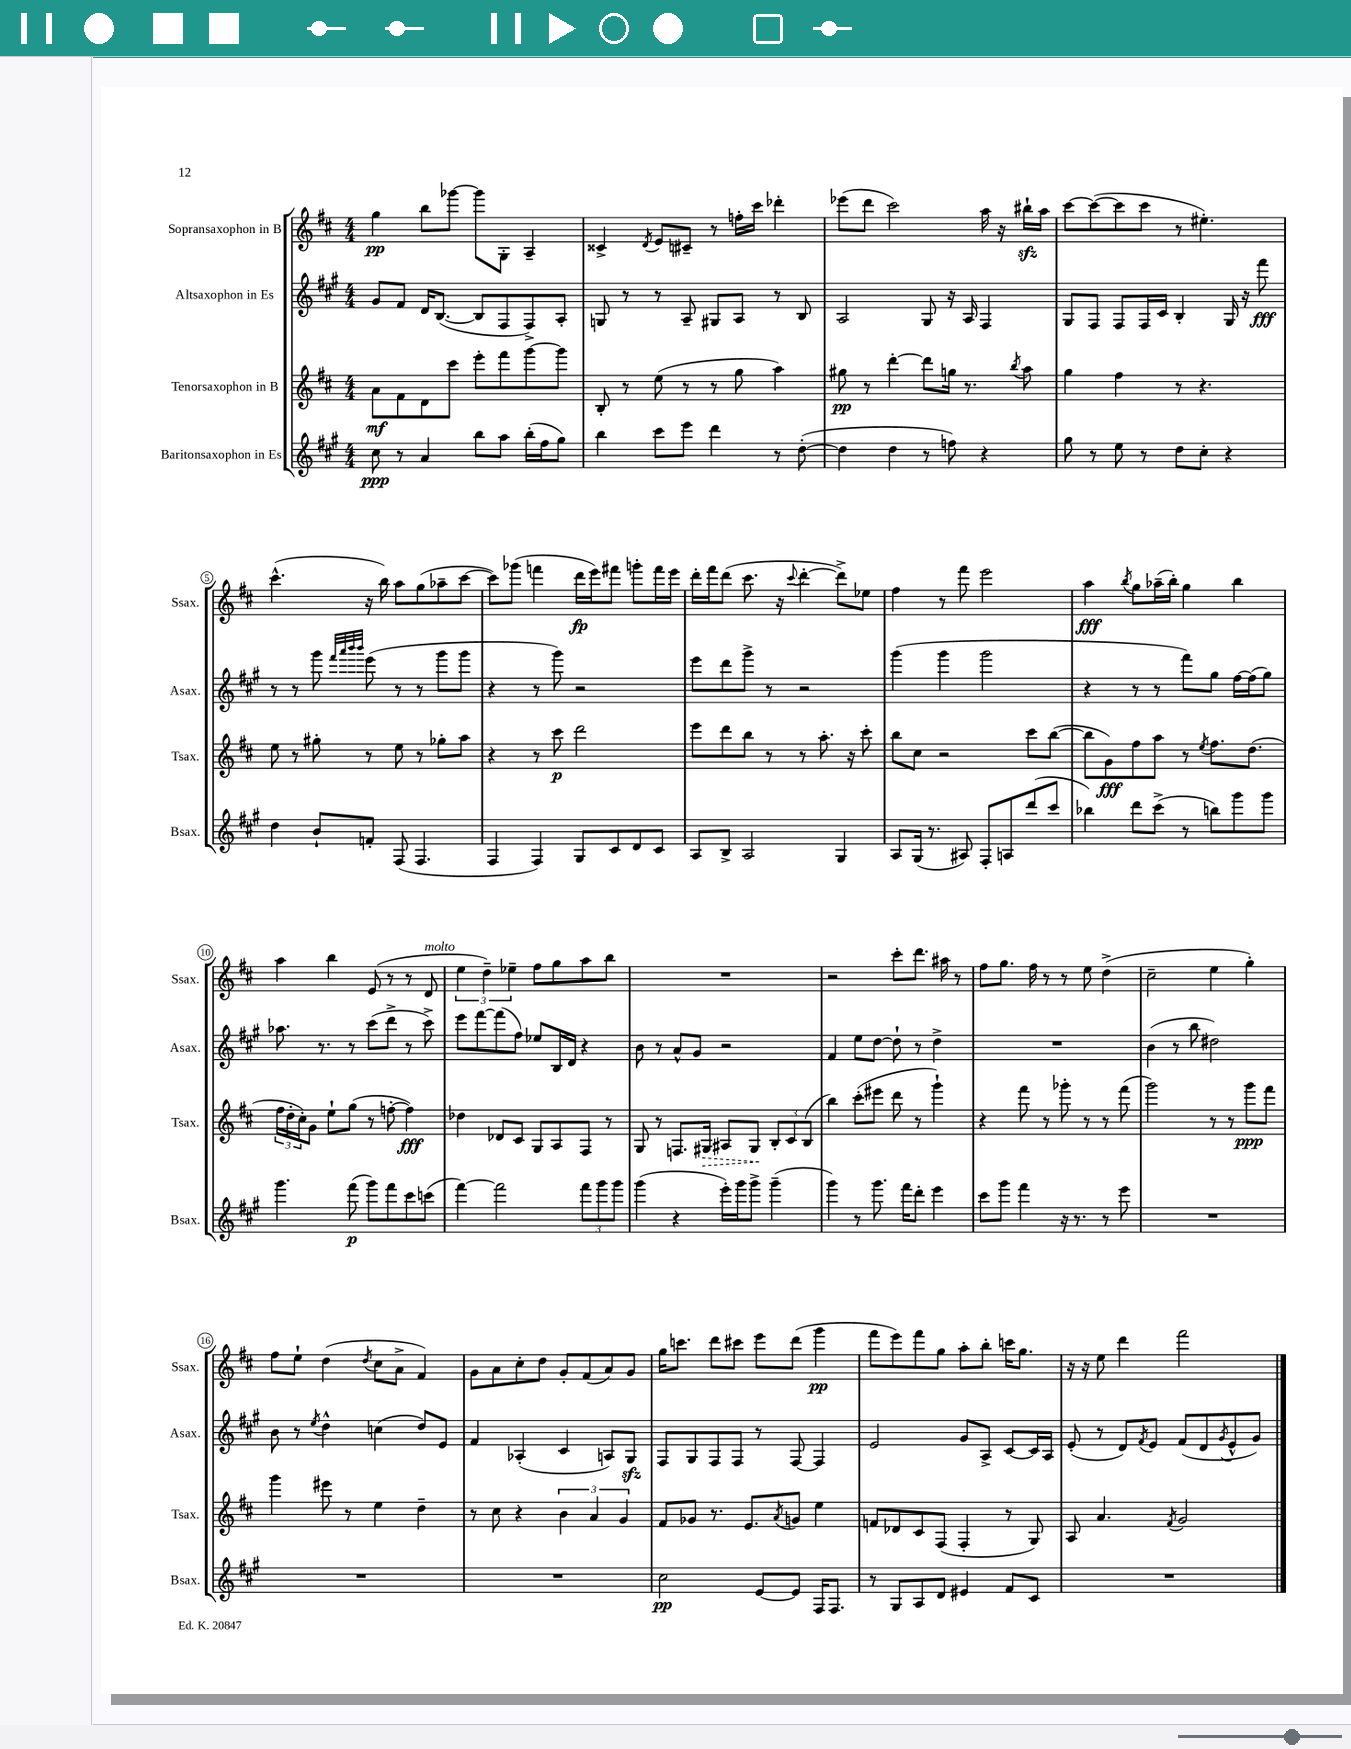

**kern	**dynam	**kern	**dynam	**kern	**dynam	**kern	**dynam
*part4	*part4	*part3	*part3	*part2	*part2	*part1	*part1
*staff4	*staff4	*staff3	*staff3	*staff2	*staff2	*staff1	*staff1
*I"Baritonsaxophon in Es	*	*I"Tenorsaxophon in B	*	*I"Altsaxophon in Es	*	*I"Sopransaxophon in B	*
*I'Bsax.	*	*I'Tsax.	*	*I'Asax.	*	*I'Ssax.	*
*clefG2	*	*clefG2	*	*clefG2	*	*clefG2	*
*k[f#c#g#]	*	*k[f#c#]	*	*k[f#c#g#]	*	*k[f#c#]	*
*M4/4	*	*M4/4	*	*M4/4	*	*M4/4	*
=1	=1	=1	=1	=1	=1	=1	=1
8cc#\	ppp	8a\L	mf	8g#/L	.	4gg\	pp
8r	.	8f#\	.	8f#/J	.	.	.
4a/	.	8d\	.	16d/KL	.	8bb\L	.
.	.	.	.	([8.B/J	.	.	.
.	.	8ccc#\J	.	.	.	[8ggg-X\J	.
8bb\L	.	8eee'\L	.	8B/L]	.	8ggg-\L]	.
8aa\J	.	8fff#\	.	8F#/	.	8G'\J	.
(16bb'\LL	.	[8ggg\	.	8F#^/)	.	4A~/	.
16ff#\J	.	.	.	.	.	.	.
8gg#\J)	.	8ggg\J]	.	8A'/J	.	.	.
=2	=2	=2	=2	=2	=2	=2	=2
4bb\	.	8B'/	.	8Gn/	.	4c##X^/	.
.	.	8r	.	8r	.	.	.
.	.	.	.	.	.	8qd/	.
8ccc#\L	.	(8ee\	.	8r	.	8e/L	.
8eee\J	.	8r	.	8A~/	.	8c#X~/J	.
4ddd\	.	8r	.	8G#X/L	.	8r	.
.	.	8gg\	.	8A/J	.	16ffn'\LL	.
.	.	.	.	.	.	16ccc#\JJ	.
8r	.	4aa\)	.	8r	.	4ddd-X'\	.
([8dd'\	.	.	.	8B/	.	.	.
=3	=3	=3	=3	=3	=3	=3	=3
4dd\]	.	8gg#X\	pp	2A/	.	(8eee-X\L	.
.	.	8r	.	.	.	8ddd\J	.
4dd\	.	[4ddd'\	.	.	.	2ccc#\)	.
8r	.	8ddd\L]	.	8G#/	.	.	.
8ffn\)	.	16ggn\Jk	.	16r	.	.	.
.	.	8.r	.	16A/	.	.	.
4r	.	.	.	4F#/	.	16aa\	.
.	.	.	.	.	.	16r	.
.	.	8qbb/	.	.	.	.	.
.	.	8aa\	.	.	.	16bb#Xzz`\LL	.
.	.	.	.	.	.	16aa\JJ	.
=4	=4	=4	=4	=4	=4	=4	=4
8gg#\	.	4gg\	.	8G#/L	.	[8ccc#\L	.
8r	.	.	.	8F#/J	.	(8ccc#\_	.
8ee\	.	4ff#\	.	8F#/L	.	8ccc#\]	.
8r	.	.	.	16F#/L	.	8ccc#\J	.
.	.	.	.	16c#/JJ	.	.	.
8dd\L	.	8r	.	4B'/	.	8r	.
8cc#'\J	.	4.r	.	.	.	4.ee#X'\)	.
4r	.	.	.	16G#/	.	.	.
.	.	.	.	16r	.	.	.
.	.	.	.	8fff#\	fff	.	.
!!LO:LB:g=z
=5	=5	=5	=5	=5	=5	=5	=5
4dd\	.	8ee\	.	8r	.	(4.ccc#^^\	.
.	.	8r	.	8r	.	.	.
8b`/L	.	8gg#X'\	.	8ggg#\	.	.	.
.	.	.	.	32qqfff#/LLL	.	.	.
.	.	.	.	32qqaaa/	.	.	.
.	.	.	.	32qqbbb/	.	.	.
.	.	.	.	32qqbbb/JJJ	.	.	.
8fn'/J	.	8r	.	(8eee\	.	16r	.
.	.	.	.	.	.	16bb\)	.
(8F#/	.	8ee\	.	8r	.	8aa\L	.
4.F#/	.	8r	.	8r	.	(8gg\	.
.	.	8gg-X'\L	.	8ggg#\L	.	8aa-X~\	.
.	.	8aa\J	.	8ggg#\J	.	[8ccc#\J	.
=6	=6	=6	=6	=6	=6	=6	=6
4F#/	.	4r	.	4r	.	8ccc#\L])	.
.	.	.	.	.	.	(8ggg-X\J	.
4F#/)	.	8r	.	8r	.	4fffn\	.
.	.	8ccc#\	p	8ggg#\)	.	.	.
8G#/L	.	2ddd\	.	2r	.	16ddd\LL	fp
.	.	.	.	.	.	16eee\J)	.
8c#/	.	.	.	.	.	8fff#X\J	.
8d/	.	.	.	.	.	8gggn'\L	.
8c#/J	.	.	.	.	.	16fff#\L	.
.	.	.	.	.	.	16eee\JJ	.
=7	=7	=7	=7	=7	=7	=7	=7
8A/L	.	8eee\L	.	8eee\L	.	16ddd'\LL	.
.	.	.	.	.	.	16fff#\J	.
8B^/J	.	8ddd\	.	8ddd\	.	(8ddd\J	.
2A/	.	8bb\J	.	8ggg#^\J	.	8.ccc#\	.
.	.	8r	.	8r	.	.	.
.	.	.	.	.	.	16r	.
.	.	.	.	.	.	8qqccc#/	.
.	.	8r	.	2r	.	[4ddd'\	.
.	.	8.aa'\	.	.	.	.	.
4G#/	.	.	.	.	.	8ddd^\L])	.
.	.	16r	.	.	.	.	.
.	.	8ccc#'\	.	.	.	8ee-X\J	.
=8	=8	=8	=8	=8	=8	=8	=8
8A/L	.	8bb\L	.	(4ggg#\	.	4ff#\	.
(16G#/Jk	.	8cc#\J	.	.	.	.	.
8.r	.	.	.	.	.	.	.
.	.	2r	.	4ggg#\	.	8r	.
8A#X/)	.	.	.	.	.	8fff#\	.
8F#'/L	.	.	.	2ggg#\	.	2eee\	.
8An/	.	.	.	.	.	.	.
(8ddd/	.	8ccc#\L	.	.	.	.	.
8ccc#/J	.	([8bb\J	.	.	.	.	.
=9	=9	=9	=9	=9	=9	=9	=9
4bb-X\)	.	8bb\L]	.	4r	.	4aa\	fff
.	.	8g\)	fff	.	.	.	.
.	.	.	.	.	.	8qbb/	.
8ddd\L	.	8ff#\	.	8r	.	8gg\L	.
(8ccc#^\J	.	8aa\J	.	8r	.	(16aa-X~\L	.
.	.	.	.	.	.	16bb'\JJ)	.
8r	.	8r	.	8fff#\L)	.	4gg\	.
.	.	8qee/	.	.	.	.	.
8bbn\L)	.	8.ff#\L	.	8gg#\J	.	.	.
8ggg#\	.	.	.	[16ff#\LL	.	4bb\	.
.	.	(8.dd\J	.	(16ff#\J]	.	.	.
8ggg#\J	.	.	.	8gg#\J)	.	.	.
!!LO:LB:g=z
=10	=10	=10	=10	=10	=10	=10	=10
4.ggg#\	.	24ff#\LL	.	8.aa-X\	.	4aa\	.
.	.	24dd'\	.	.	.	.	.
.	.	24cc#'\J)	.	.	.	.	.
.	.	8g\J	.	.	.	.	.
.	.	.	.	8.r	.	.	.
.	.	8ee`\L	.	.	.	4bb\	.
(8fff#\	p	(8gg\J	.	8r	.	.	.
8ggg#\L)	.	8r	.	(8ccc#\L	.	(8e/	.
8fff#\	.	[8ffn'\	.	8ddd^\J	.	8r	.
8ccc#\	.	4ff\])	fff	8r	.	8r	.
!	!	!	!	!	!	!LO:TX:a:i:t=molto	!
(8cccn\J	.	.	.	8ccc#^\)	.	8d/	.
=11	=11	=11	=11	=11	=11	=11	=11
[4fff#\)	.	4dd-X\	.	8eee\L	.	6ee\	.
.	.	.	.	[8fff#\	.	.	.
.	.	.	.	.	.	6dd~\)	.
2fff#\]	.	8d-X/L	.	(8fff#\]	.	.	.
.	.	.	.	.	.	6ee-X~\	.
.	.	8c#/J	.	8ff#\J)	.	.	.
.	.	8G/L	.	8ee-X/L	.	8ff#\L	.
.	.	8A/	.	16B/L	.	8gg\	.
.	.	.	.	16d/JJ	.	.	.
12fff#\L	.	8F#/J	.	4r	.	8aa\	.
12ggg#\	.	.	.	.	.	.	.
.	.	8r	.	.	.	8bb\J	.
12ggg#\J	.	.	.	.	.	.	.
=12	=12	=12	=12	=12	=12	=12	=12
(4ggg#\	.	8G/	.	8b\	.	1r	.
.	.	8r	.	8r	.	.	.
4r	.	8.Fn/L	.	8a^^/L	.	.	.
.	.	.	.	8g#/J	.	.	.
!	!	!	!LO:HP:b	!	!	!	!
.	.	16G#X/Jk	>	.	.	.	.
16eee'\LL)	.	8A#X/L	.	2r	.	.	.
16ggg#\J	.	.	.	.	.	.	.
8ggg#^\J	.	8G#/J	.	.	.	.	.
(4ggg#~\	.	12B'/L	]	.	.	.	.
.	.	12c#/	.	.	.	.	.
.	.	(12B/J	.	.	.	.	.
=13	=13	=13	=13	=13	=13	=13	=13
4ggg#\)	.	4bb\)	.	4f#/	.	2r	.
8r	.	(8ccc#'\L	.	8ee\L	.	.	.
8.ggg#\	.	8eee#X\J	.	[8dd\J	.	.	.
.	.	8ddd\	.	8dd`\]	.	8ccc#'\L	.
16fff#\KL	.	.	.	.	.	.	.
8ddd'\J	.	8r	.	8r	.	8.ddd\J	.
4eee\	.	4ggg`\)	.	4dd^\	.	.	.
.	.	.	.	.	.	16aa#X\	.
.	.	.	.	.	.	8r	.
=14	=14	=14	=14	=14	=14	=14	=14
8ccc#\L	.	4r	.	1r	.	8ff#\L	.
8ggg#\J	.	.	.	.	.	8.gg\J	.
4fff#\	.	8fff#\	.	.	.	.	.
.	.	.	.	.	.	16ff#\	.
.	.	8r	.	.	.	8r	.
16r	.	8ggg-X'\	.	.	.	8r	.
8.r	.	.	.	.	.	.	.
.	.	8r	.	.	.	8ee\	.
8r	.	8r	.	.	.	(4dd^\	.
8eee\	.	(8fff#\	.	.	.	.	.
=15	=15	=15	=15	=15	=15	=15	=15
1r	.	2ggg\)	.	(4b\	.	2cc#~\	.
.	.	.	.	8r	.	.	.
.	.	.	.	8bb\	.	.	.
.	.	8r	.	2dd#X\)	.	4ee\	.
.	.	8r	.	.	.	.	.
.	.	8ggg\L	ppp	.	.	4gg'\)	.
.	.	8fff#\J	.	.	.	.	.
!!LO:LB:g=z
=16	=16	=16	=16	=16	=16	=16	=16
1r	.	4ggg\	.	8b\	.	8ff#\L	.
.	.	.	.	8r	.	8ee`\J	.
.	.	.	.	8qee/	.	.	.
.	.	8eee#X\	.	4dd^^\	.	(4dd\	.
.	.	8r	.	.	.	.	.
.	.	.	.	.	.	8qdd/	.
.	.	4ee\	.	(4ccn\	.	8cc#\L	.
.	.	.	.	.	.	8a^\J	.
.	.	4dd~\	.	8dd/L)	.	4f#/)	.
.	.	.	.	8e/J	.	.	.
=17	=17	=17	=17	=17	=17	=17	=17
1r	.	8r	.	4f#/	.	8g\L	.
.	.	8cc#\	.	.	.	8a\	.
.	.	4r	.	(4A-X'/	.	8cc#'\	.
.	.	.	.	.	.	8dd\J	.
.	.	6b\	.	4c#/	.	8g'/L	.
.	.	.	.	.	.	(8f#/	.
.	.	6a/	.	.	.	.	.
.	.	.	.	8An/L)	.	8a/)	.
.	.	6g/	.	.	.	.	.
.	.	.	.	8G#zz/J	.	8g/J	.
=18	=18	=18	=18	=18	=18	=18	=18
2cc#\	pp	8f#/L	.	8F#/L	.	16gg\KL	.
.	.	.	.	.	.	8.cccn\J	.
.	.	8g-X/J	.	8G#/	.	.	.
.	.	8.r	.	8F#/	.	8ddd\L	.
.	.	.	.	8F#/J	.	8ccc#X\J	.
.	.	8.e/L	.	.	.	.	.
[8e/L	.	.	.	8r	.	8eee\L	.
.	.	8qa/	.	.	.	.	.
8e/J]	.	8gn/J	.	[8F#/	.	(8ddd\J	.
16F#/KL	.	4ee\	.	4F#/]	.	4ggg\	pp
8.F#/J	.	.	.	.	.	.	.
=19	=19	=19	=19	=19	=19	=19	=19
8r	.	8fn/L	.	2e/	.	8fff#\L	.
8G#/L	.	8d-X/	.	.	.	8eee\)	.
8A/	.	8c#/	.	.	.	8fff#\	.
8d/J	.	(8F#/J	.	.	.	8gg\J	.
4e#X/	.	4F#'/	.	8g#/L	.	8aa'\L	.
.	.	.	.	8A^/J	.	8bb'\J	.
8f#/L	.	8r	.	[8c#/L	.	16cccn\KL	.
.	.	.	.	.	.	8.gg\J	.
8c#/J	.	8G/)	.	16c#/L]	.	.	.
.	.	.	.	16A/JJ	.	.	.
=20	=20	=20	=20	=20	=20	=20	=20
1r	.	8A/	.	(8e'/	.	16r	.
.	.	.	.	.	.	16r	.
.	.	4.a/	.	8r	.	8ee\	.
.	.	.	.	8d/L)	.	4ddd\	.
.	.	.	.	8qf#/	.	.	.
.	.	.	.	8e/J	.	.	.
.	.	8qf#/	.	.	.	.	.
.	.	2g/	.	(8f#/L	.	2fff#\	.
.	.	.	.	8d/	.	.	.
.	.	.	.	8qg#/	.	.	.
.	.	.	.	8e^^/	.	.	.
.	.	.	.	8g#/J)	.	.	.
==	==	==	==	==	==	==	==
*-	*-	*-	*-	*-	*-	*-	*-
